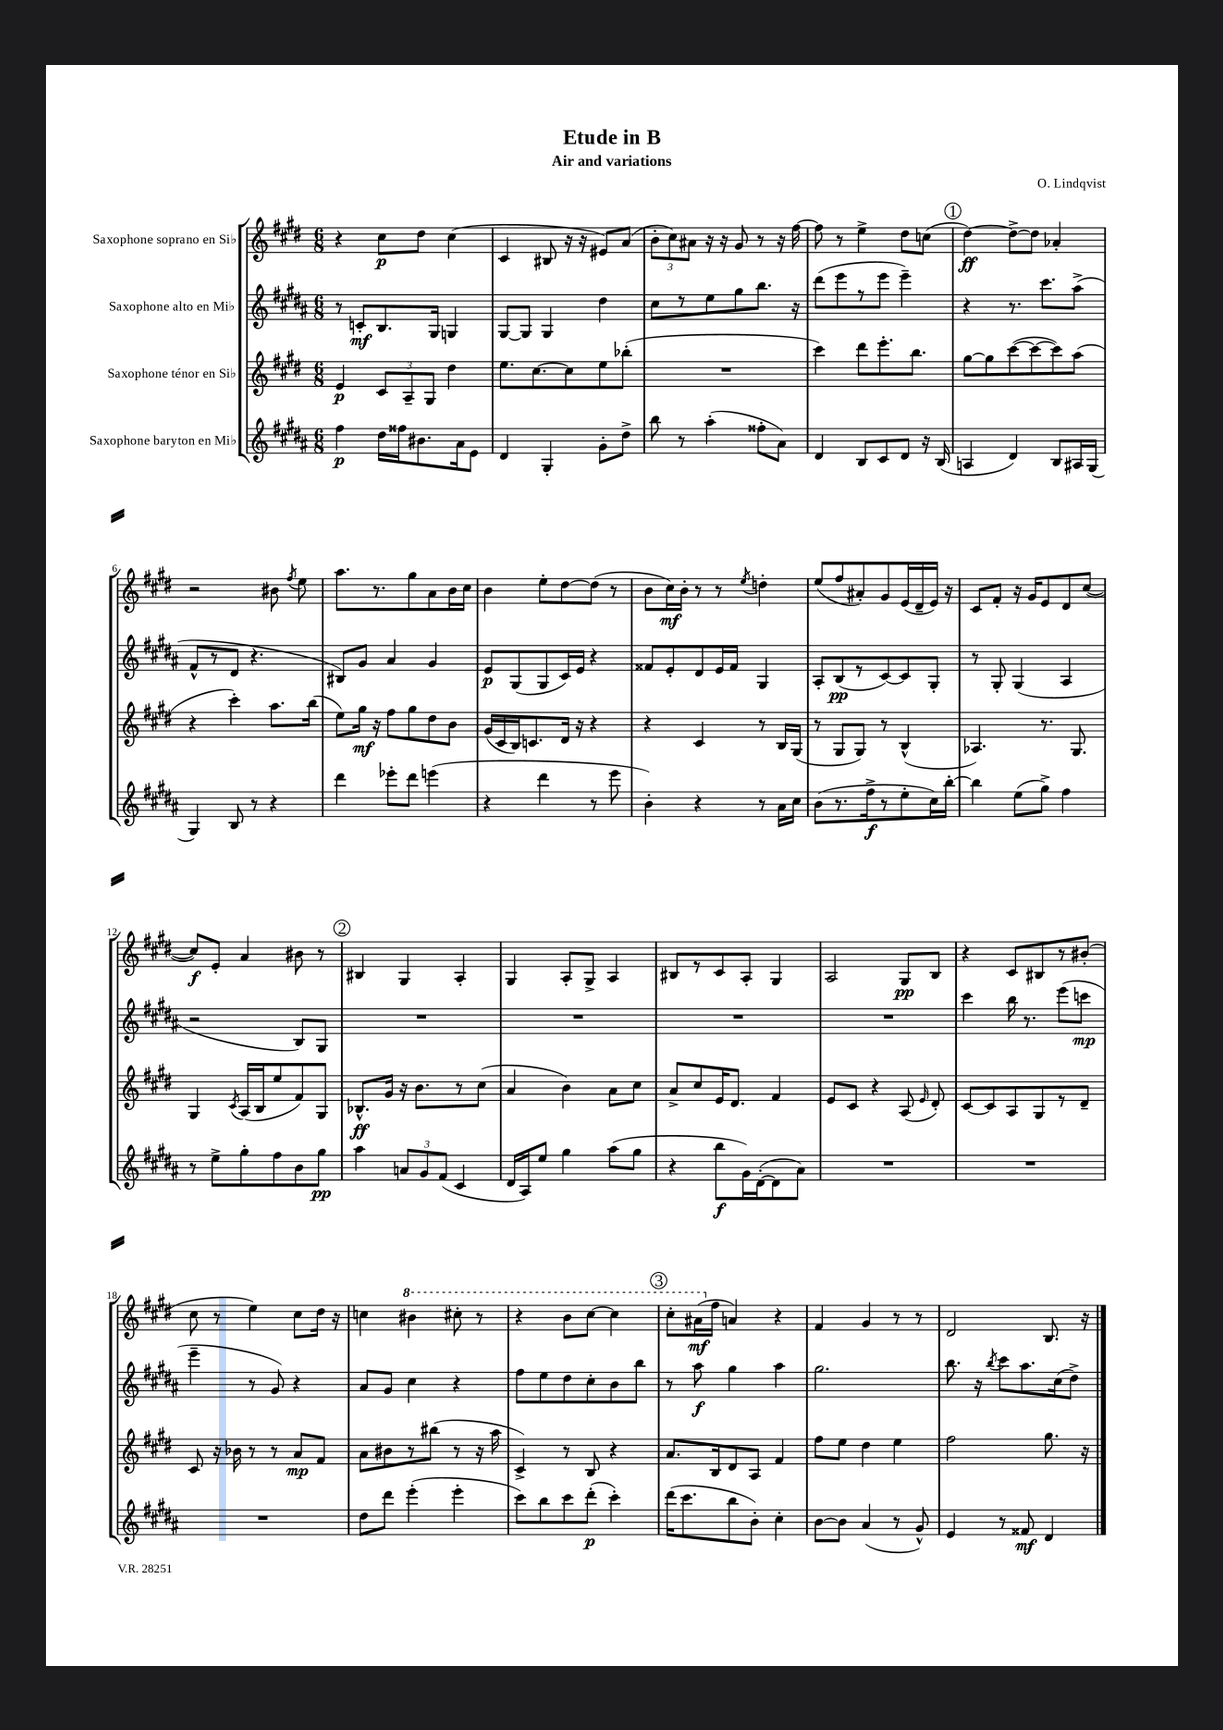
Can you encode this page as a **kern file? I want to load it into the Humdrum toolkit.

**kern	**kern	**kern	**kern
*staff4	*staff3	*staff2	*staff1
*clefG2	*clefG2	*clefG2	*clefG2
*k[f#c#g#d#a#]	*k[f#c#g#d#]	*k[f#c#g#d#a#]	*k[f#c#g#d#]
*M6/8	*M6/8	*M6/8	*M6/8
4ff#	4e	8r	4r
.	.	8c'	.
16dd#	12c#	8.B	8cc#
16ff##	.	.	.
.	12A~	.	.
8.b#	.	.	8dd#
.	12G#	.	.
.	.	16G#	.
.	4dd#	4G	(4cc#
16a#	.	.	.
8e	.	.	.
=	=	=	=
4d#	8.ee	[8G#	4c#
.	.	8G#]	.
.	[8.cc#	.	.
4G#'	.	4G#	8B#
.	8cc#]	.	16r
.	.	.	16r
8g#'	8ee	4dd#	8e#)
8dd#^	(8bb-'	.	(8a
=	=	=	=
8bb	2.r	8cc#	12b'
.	.	.	12cc#)
8r	.	8r	.
.	.	.	12a#
(4aa#'	.	8ee	16r
.	.	.	16r
.	.	8gg#	8g#
8ff##'	.	8.bb	8r
8a#)	.	.	16r
.	.	16r	[16ff#
=	=	=	=
4d#	4ccc#)	(8ddd#	8ff#]
.	.	8eee	8r
8B	8ddd#	8r	4ee^
8c#	8.eee'	8eee	.
8d#	.	4eee~)	8dd#
.	8.bb	.	.
16r	.	.	(8cc
(16B	.	.	.
=	=	=	=
4A	[8gg#	4r	[4dd#)
.	8gg#]	.	.
4d#)	([8ccc#	8.r	8dd#^_
.	8ccc#_	.	8dd#]
.	.	8.ccc#	.
8B	8ccc#])	.	4a-'
16A#	(8aa	(8aa#^	.
(16G#	.	.	.
=	=	=	=
4G#)	4r	8f#^^	2r
.	.	8r	.
8B	4ccc#')	8d#	.
8r	.	4.r	.
4r	8.aa	.	8b#
.	.	.	8qff#
.	.	.	8ee
.	(16bb	.	.
=	=	=	=
4ddd#	8ee)	8B#)	8.aa
.	16gg#	8g#	.
.	16r	.	8.r
8eee-'	8ff#	4a#	.
8ddd#	8gg#	.	8gg#
(4eee	8dd#	4g#	8a
.	8b	.	16b
.	.	.	16cc#
=	=	=	=
4r	(16g#	8e	4b
.	16c#	.	.
.	16B)	(8G#	.
.	8.c	.	.
4ddd#	.	8G#	8ee'
.	16d#	16c#)	[8dd#
.	16r	16e	.
8r	4r	4r	(8dd#]
8eee	.	.	8r
=	=	=	=
4b')	4r	8f##	8b
.	.	8e'	16cc#)
.	.	.	16b'
4r	4c#	8d#	8r
.	.	16e	8r
.	.	16f##	.
.	.	.	8qee
8r	8r	4G#	4dd'
16a#	16B	.	.
16cc#	(16G#	.	.
=	=	=	=
(8b	8r	8A#'	(8ee
8.r	8G#	(8B	8ff#
.	8G#)	8r	8a#')
16ff#^	.	.	.
8r	8r	[8c#)	8g#
8ee'	(4B^^	8c#]	(16e
.	.	.	16d#~
16cc#)	.	8G#'	16e)
[16bb'	.	.	16r
=	=	=	=
4bb]	4.A-)	8r	8c#
.	.	8G#'	8f#'
(8ee	.	(4G#	16r
.	.	.	16g#
8gg#^)	8.r	.	8e
4ff#	.	4A#	8d#
.	8.G#	.	.
.	.	.	([8cc#
=	=	=	=
8r	4G#	2r	8cc#])
8ee^	.	.	8e'
.	8qc#	.	.
8gg#'	(16A	.	4a
.	16B	.	.
8ff#	8ee	.	.
8b	8f#)	8B)	8b#
8gg#	8G#	8G#	8r
=	=	=	=
4aa#	8.B-^^	2.r	4B#
.	16g#	.	.
12a	16r	.	4G#
.	8.b	.	.
12g#	.	.	.
(12f#	.	.	.
4c#	8r	.	4A'
.	(8cc#	.	.
=	=	=	=
16d#	4a	2.r	4G#
16A#)	.	.	.
8ee	.	.	.
4gg#	4b)	.	8A'
.	.	.	8G#^
(8aa#	8a	.	4A
8gg#	8cc#	.	.
=	=	=	=
4r	8a^	2.r	8B#
.	8cc#	.	8r
8bb	16e	.	8c#
.	8.d#	.	.
16g#)	.	.	8A'
([16d#'	.	.	.
8d#]	4f#	.	4G#
8a#)	.	.	.
=	=	=	=
2.r	8e	2.r	2A
.	8c#	.	.
.	4r	.	.
.	(8A	.	8G#
.	16qqe	.	.
.	8d#')	.	8B
=	=	=	=
2.r	[8c#	4ccc#	4r
.	8c#]	.	.
.	8A	16bb	8c#
.	.	8.r	.
.	8G#	.	8B#
.	8r	(8eee	8r
.	8d#~	8ccc	(8b#'
=	=	=	=
2.r	8c#	4eee~	8cc#
.	16r	.	8r
.	16b-	.	.
.	8r	8r	4ee)
.	8r	8g#)	.
.	8a	4r	8cc#
.	8f#	.	16dd#
.	.	.	16r
=	=	=	=
8dd#	8a	8a#	4cc
8ddd#	8b#	8g#	.
(4eee'	8r	4cc#	4bb#
.	(8bb#	.	.
4eee'	8r	4r	8ccc#'
.	16r	.	8r
.	16aa	.	.
=	=	=	=
8ccc#)	4c#^)	8ff#	4r
8bb	.	8ee	.
8ccc#	8r	8dd#	8bb
(8ddd#'	8B	8cc#'	[8ccc#
4ccc#')	4r	8b	4ccc#]
.	.	8bb	.
=	=	=	=
(16ddd#	8.a	8r	8ccc#'
8.ccc#	.	.	.
.	.	8aa#	(16aa#
.	16B	.	16ff#
8bb	8d#	4gg#	4a)
8b')	8A	.	.
4cc#'	4f#	4aa#	4r
=	=	=	=
[8b	8ff#	2.gg#	4f#
8b]	8ee	.	.
(4a#	4dd#	.	4g#
8r	4ee	.	8r
8g#^^)	.	.	8r
=	=	=	=
4e	2ff#	8.bb	2d#
.	.	16r	.
.	.	8qbb	.
8r	.	8ccc#	.
8f##	.	8.aa#	.
4d#	8.gg#	.	8.B
.	.	(16cc#	.
.	.	8dd#^)	.
.	16r	.	16r
==	==	==	==
*-	*-	*-	*-
